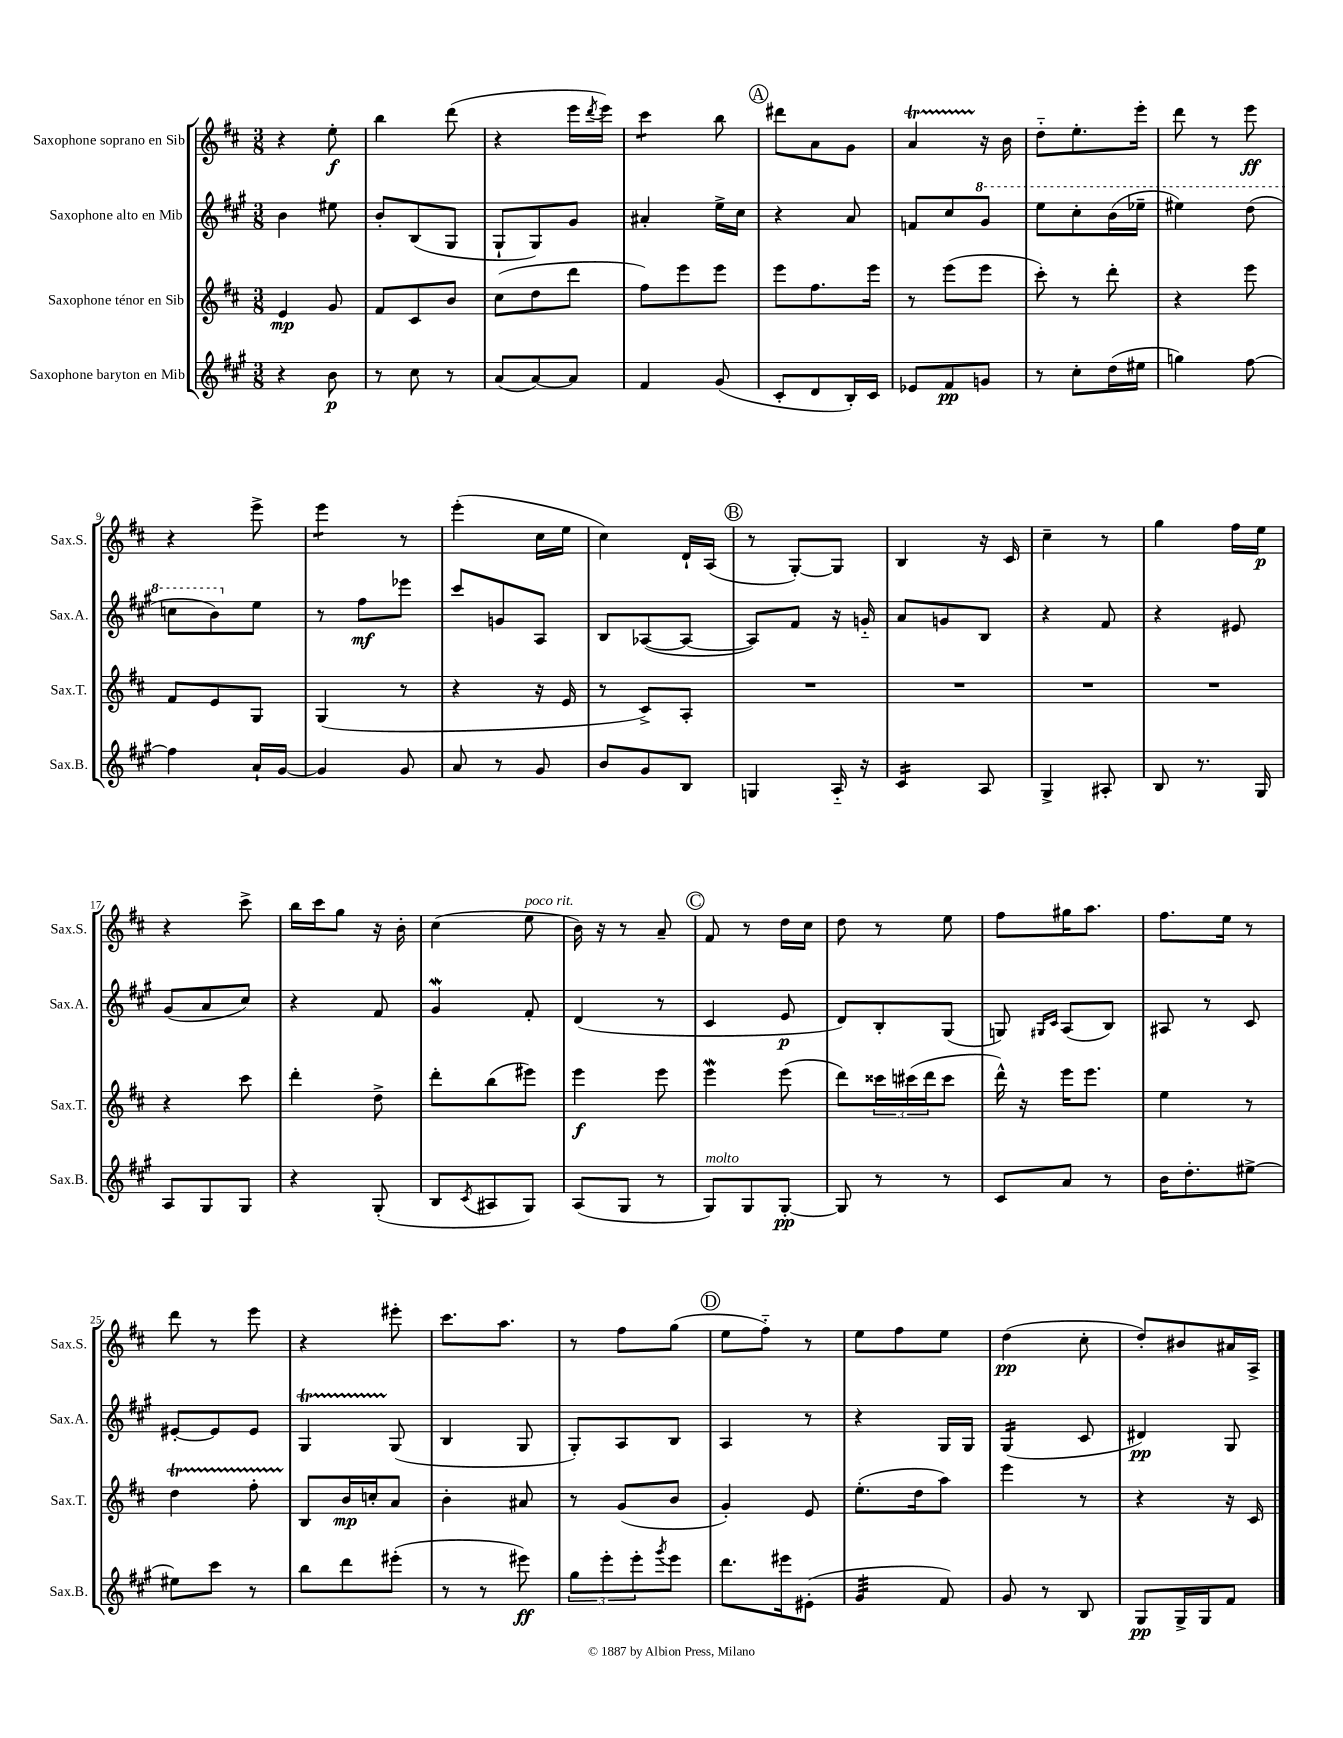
<<
\new StaffGroup <<
\new Staff = "s0" \with { instrumentName = "Saxophone soprano en Sib" shortInstrumentName = "Sax.S." } {
    \clef treble \key d \major \numericTimeSignature \time 3/8
    r4 e''8-.\f |
    b''4 d'''8( |
    r4 e'''16 \acciaccatura { d'''8 } e'''16) |
    cis'''4:8 b''8 |
    \mark \markup { \circle "A" } dis'''8 a'8 g'8 |
    a'4\startTrillSpan r16\stopTrillSpan b'16 |
    d''8-_ e''8.-. e'''16-. |
    d'''8 r8 e'''8\ff |
    r4 e'''8-> |
    e'''4:8 r8 |
    e'''4-.( cis''16 e''16 |
    cis''4) d'16-! a16( |
    \mark \markup { \circle "B" } r8 g8~-.) g8 |
    b4 r16 cis'16 |
    cis''4-- r8 |
    g''4 fis''16 e''16\p |
    r4 cis'''8-> |
    b''16 cis'''16 g''8 r16 b'16-. |
    cis''4( e''8^\markup { \italic "poco rit." } |
    b'16) r16 r8 a'8-- |
    \mark \markup { \circle "C" } fis'8 r8 d''16 cis''16 |
    d''8 r8 e''8 |
    fis''8 gis''16 a''8. |
    fis''8. e''16 r8 |
    d'''8 r8 e'''8 |
    r4 eis'''8-. |
    cis'''8. a''8. |
    r8 fis''8 g''8( |
    \mark \markup { \circle "D" } e''8 fis''8-_) r8 |
    e''8 fis''8 e''8 |
    d''4\pp( cis''8-. |
    d''8-.) bis'8 ais'16 a16-> \bar "|." |
}
\new Staff = "s1" \with { instrumentName = "Saxophone alto en Mib" shortInstrumentName = "Sax.A." } {
    \clef treble \key a \major \numericTimeSignature \time 3/8
    b'4 eis''8 |
    b'8-. b8( gis8 |
    gis8-! gis8) gis'8 |
    ais'4-. e''16-> cis''16 |
    \mark \markup { \circle "A" } r4 a'8 |
    f'8 cis''8 \ottava #1 gis''8 |
    e'''8 cis'''8-. b''16( ees'''16-- |
    eis'''4) d'''8( |
    c'''8 b''8) \ottava #0 e''8 |
    r8 fis''8\mf ees'''8 |
    cis'''8 g'8 a8 |
    b8 aes8~( aes8~ |
    \mark \markup { \circle "B" } aes8) fis'8 r16 g'16-_ |
    a'8 g'8 b8 |
    r4 fis'8 |
    r4 eis'8 |
    gis'8( a'8 cis''8) |
    r4 fis'8 |
    gis'4\mordent fis'8-. |
    d'4( r8 |
    \mark \markup { \circle "C" } cis'4 e'8\p |
    d'8) b8-. gis8( |
    g8) \grace { gis16 cis'16 } a8( b8) |
    ais8 r8 cis'8 |
    eis'8~-. eis'8 eis'8 |
    gis4\startTrillSpan gis8\stopTrillSpan( |
    b4 gis8 |
    gis8-.) a8 b8 |
    \mark \markup { \circle "D" } a4 r8 |
    r4 gis16 gis16 |
    gis4:16( cis'8 |
    dis'4\pp) gis8 \bar "|." |
}
\new Staff = "s2" \with { instrumentName = "Saxophone ténor en Sib" shortInstrumentName = "Sax.T." } {
    \clef treble \key d \major \numericTimeSignature \time 3/8
    e'4\mp g'8 |
    fis'8 cis'8 b'8 |
    cis''8( d''8 d'''8 |
    fis''8) e'''8 e'''8 |
    \mark \markup { \circle "A" } e'''8 fis''8. e'''16 |
    r8 e'''8( e'''8 |
    cis'''8-.) r8 d'''8-. |
    r4 e'''8 |
    fis'8 e'8 g8 |
    g4( r8 |
    r4 r16 e'16 |
    r8 cis'8->) a8-. |
    \mark \markup { \circle "B" } R4. |
    R4. |
    R4. |
    R4. |
    r4 cis'''8 |
    d'''4-. d''8-> |
    d'''8-. b''8( eis'''8) |
    e'''4\f e'''8 |
    \mark \markup { \circle "C" } e'''4\mordent e'''8( |
    d'''8) \tuplet 3/2 { cisis'''16 cis'''16( d'''16 } cis'''8 |
    d'''16-^) r16 e'''16 e'''8. |
    e''4 r8 |
    d''4\startTrillSpan fis''8-. |
    b8\stopTrillSpan b'16\mp c''16-. a'8 |
    b'4-. ais'8 |
    r8 g'8( b'8 |
    \mark \markup { \circle "D" } g'4-.) e'8 |
    e''8.-.( d''16 a''8) |
    e'''4 r8 |
    r4 r16 cis'16 \bar "|." |
}
\new Staff = "s3" \with { instrumentName = "Saxophone baryton en Mib" shortInstrumentName = "Sax.B." } {
    \clef treble \key a \major \numericTimeSignature \time 3/8
    r4 b'8\p |
    r8 cis''8 r8 |
    a'8( a'8~) a'8 |
    fis'4 gis'8( |
    \mark \markup { \circle "A" } cis'8-. d'8 b16-.) cis'16 |
    ees'8 fis'8\pp g'8 |
    r8 cis''8-. d''16( eis''16 |
    g''4) fis''8~ |
    fis''4 a'16-! gis'16~ |
    gis'4 gis'8 |
    a'8 r8 gis'8 |
    b'8 gis'8 b8 |
    \mark \markup { \circle "B" } g4 a16-_ r16 |
    cis'4:16 a8 |
    gis4-> ais8-. |
    b8 r8. gis16 |
    a8 gis8 gis8 |
    r4 gis8-.( |
    b8 \acciaccatura { cis'8 } ais8 gis8) |
    a8( gis8 r8 |
    \mark \markup { \circle "C" } gis8^\markup { \italic "molto" }) gis8 gis8~-.\pp |
    gis8 r8 r8 |
    cis'8 a'8 r8 |
    b'16 d''8.-. eis''8~-> |
    eis''8 cis'''8 r8 |
    b''8 d'''8 eis'''8-.( |
    r8 r8 eis'''8\ff) |
    \tuplet 3/2 { gis''8 e'''8-. e'''8-. } \acciaccatura { gis'''8 } e'''8 |
    \mark \markup { \circle "D" } d'''8. eis'''16 eis'8-.( |
    gis'4:32 fis'8) |
    gis'8 r8 b8 |
    gis8\pp gis16-> gis16 fis'8 \bar "|." |
}
>>
>>
